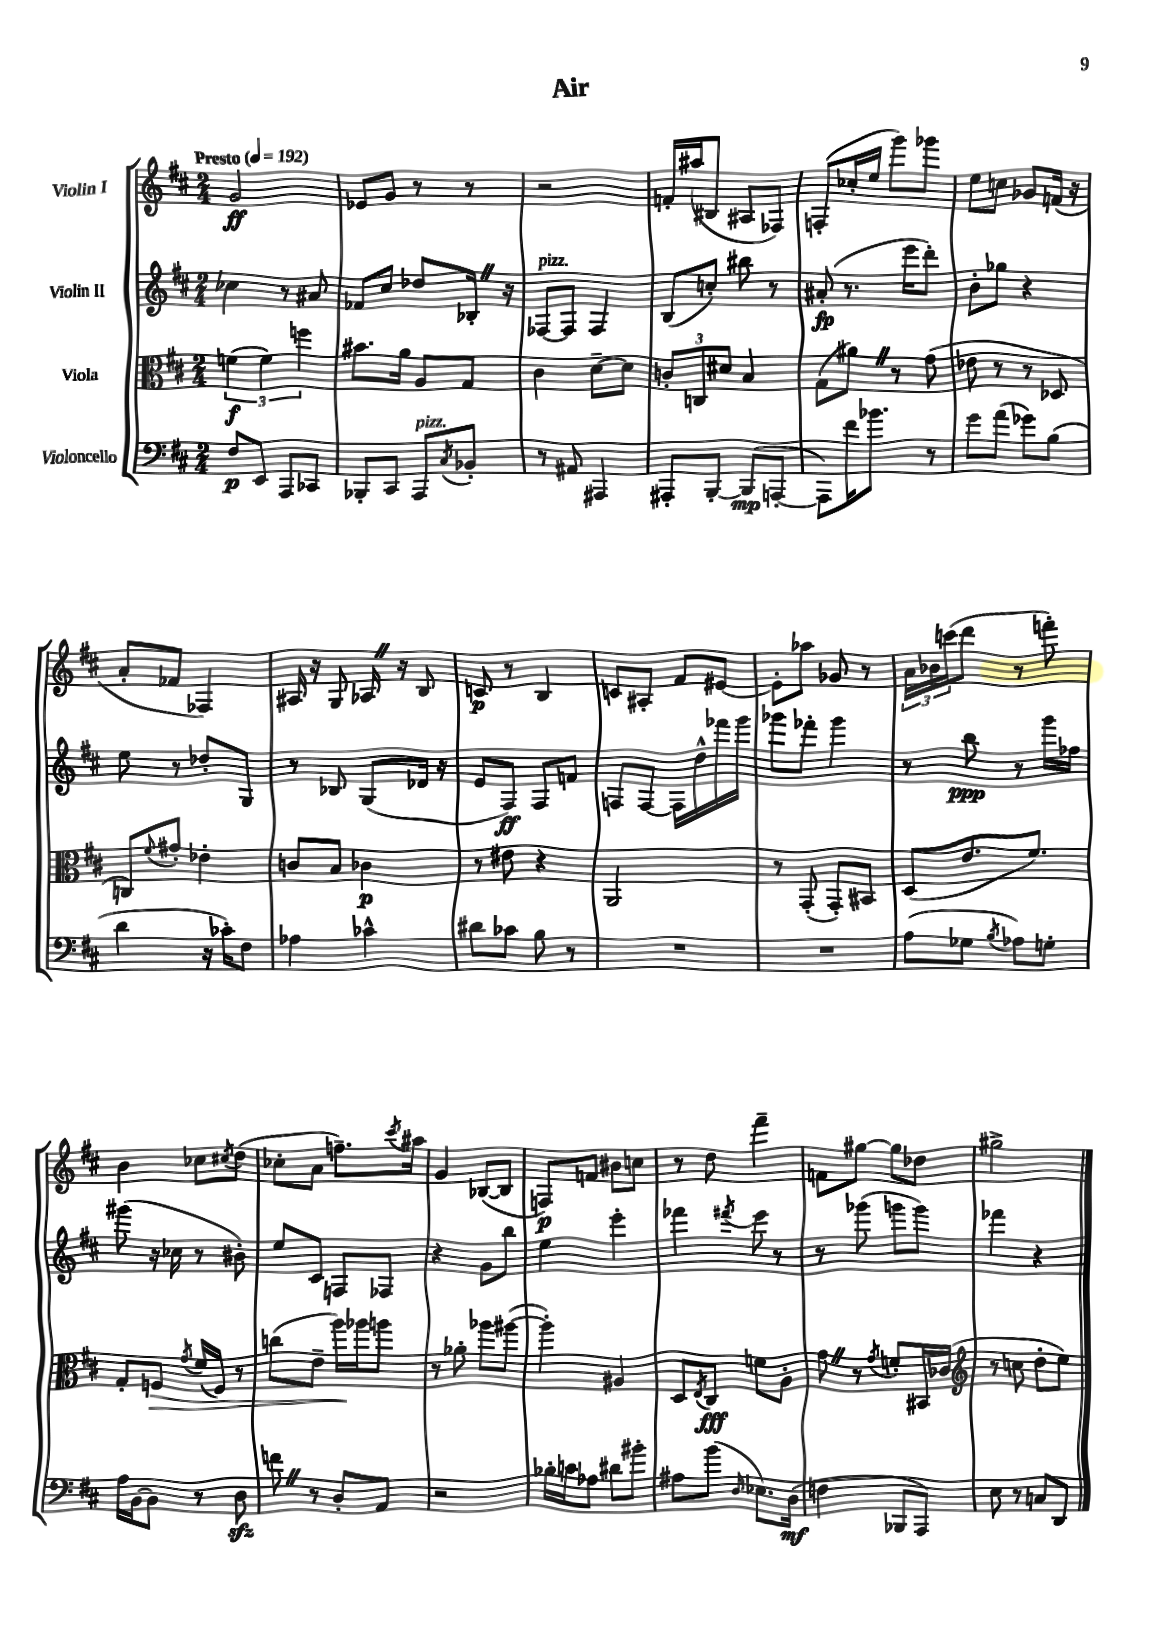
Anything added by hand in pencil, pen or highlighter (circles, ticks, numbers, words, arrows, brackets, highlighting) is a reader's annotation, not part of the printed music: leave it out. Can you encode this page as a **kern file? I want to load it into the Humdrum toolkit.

**kern	**kern	**kern	**kern
*staff4	*staff3	*staff2	*staff1
*clefF4	*clefC3	*clefG2	*clefG2
*k[f#c#]	*k[f#c#]	*k[f#c#]	*k[f#c#]
*M2/4	*M2/4	*M2/4	*M2/4
*MM192	*MM192	*MM192	*MM192
8F#/L	(6f\	4cc-\	2g/
8EE/J	.	.	.
.	6f\)	.	.
8AAA/L	.	8r	.
.	6ff\	.	.
8CC-/J	.	8a#/	.
=	=	=	=
8BBB-'/L	8.b#\L	8f-/L	8e-/L
8CC#/J	.	8cc#/J	8g/J
.	16a\Jk	.	.
8AAA/L	8A/L	8dd-/L	8r
8qC#/	.	.	.
8BB-'/J	8G/J	16B-'/Jk	8r
.	.	16r	.
=	=	=	=
8r	4c#\	[8F-/L	2r
8AA#/	.	8F-/]J	.
4AAA#/	[8d~\L	4F-/	.
.	8d\]J	.	.
=	=	=	=
8AAA#'/L	12c'/L	(8B/L	16f'/LL
.	.	.	(16aa#/J
.	12C/	.	.
[8BBB'/J	.	8cc'/J)	8B#/J
.	12d#/J	.	.
(8BBB/]L	4B/	8bb#\	8A#/L
[8AAA'/J	.	8r	8F-/J)
=	=	=	=
8AAA\]L)	(8G\L	(8a#'/	(8F'/L
16f#\K	8a#\J)	8.r	16cc-'/L
8.b-\J	.	.	16ee/JJ
.	8r	.	8ggg\L)
.	.	16eee\LK	.
8r	(8g\	8ddd'\J)	8ggg-\J
=	=	=	=
8g\L	8e-\	8b'\L	8ee\L
(8a\J	8r	8gg-\J	8cc\J
8g-\L)	8r	4r	8g-/L
(8B\J	8D-/	.	(16f/Jk
.	.	.	16r
=	=	=	=
4d\	8C/L)	8ee\	8a'/L
.	8qqf#/	.	.
.	8g#'/J	8r	8f-/J
16r	4e-'\	8dd-'/L	4F-/)
16c-'\LK)	.	.	.
8F#\J	.	8G/J	.
=	=	=	=
4A-\	8c/L	8r	16A#/
.	.	.	16r
.	8B/J	8B-/	8G/
4c-^^\	4c-\	(8G/L	16A-/
.	.	.	16r
.	.	16d-/Jk	8B/
.	.	16r	.
=	=	=	=
8d#\L	8r	8e/L	8c/
8c-\J	8e#\	8F#/J)	8r
8B\	4r	8F#/L	4B/
8r	.	8f/J	.
=	=	=	=
2r	2AA/	8F/L	8c/L
.	.	[8F/J	8A#'/J
.	.	16F\]LL	8f#/L
.	.	16dd^^\	.
.	.	16fff-\	[8e#/J
.	.	16ggg\JJ	.
=	=	=	=
2r	8r	8ggg-\L	8e#'\]L
.	(8GG'/	8fff-'\J	8aa-\J
.	8GG'/L)	4ggg-\	8g-/
.	8BB#/J	.	8r
=	=	=	=
(8A\L	(8D/L	8r	24a\LL
.	.	.	24b-\
.	.	.	(24ccc\J
8G-\J	8.e/	8bb\	8ddd\J
8qB/	.	.	.
8A-\L)	.	8r	8r
.	8.f#/J)	.	.
8G'\J	.	16ggg\LL	8fff'\)
.	.	16ff-\JJ	.
=	=	=	=
16A\LL	8G'/L	(8ggg#\	4b\
[16BB\J	.	.	.
8BB\]J	8F/J	16r	.
.	.	16cc-\	.
.	8qg/	.	.
8r	(16f#/LL	8r	8cc-\L
.	16F/JJ)	.	.
.	.	.	8qcc#/
8D\	8r	8b#'\)	(8dd\J
=	=	=	=
8f\	(8cc\L	8ee/L	8cc-'\L
8r	8e~\J	8c#/J	8a\J
8D'/L	16aa\LL)	8F/L	8.ff~\L)
.	16aa-\J	.	.
8AA/J	8aa\J	8F-/J	.
.	.	.	8qccc#/
.	.	.	16aa#\Jk
=	=	=	=
2r	8r	4r	4g/
.	8a-'\	.	.
.	8aa-\L	8g\L	([8B-/L
.	([8aa#\J	8bb\J	8B-/]J
=	=	=	=
16B-'\LL	4aa#'\])	4ee\	8F/L)
16c\J	.	.	.
8A-\J	.	.	8f/J
8d#\L	4A#/	4eee'\	8b#\L
8b#'\J	.	.	8cc\J
=	=	=	=
8A#\L	8D/L	4fff-\	8r
.	8qE/	.	.
(8b\J	8C#/J	.	8dd\
16qqD/	.	8qfff#/	.
8.E-\L)	8f\L	8eee\	4fff#~\
.	8A'\J	8r	.
(16D\Jk	.	.	.
=	=	=	=
4F\	8g\	8r	8f\L
.	8r	(8ggg-\	[8gg#\J
.	8qg/	.	.
8BBB-/L	8f'/L	8ggg\L	8gg#\]L
8AAA/J)	16BB#/L	8ggg\J)	8dd-\J
.	(16c-/JJ	.	.
=	=	=	=
*	*clefG2	*	*
8E\	8r	4fff-\	2gg#^\
8r	8cc\	.	.
8C/L	8dd'\L	4r	.
8DD/J	8ee\J)	.	.
==	==	==	==
*-	*-	*-	*-
